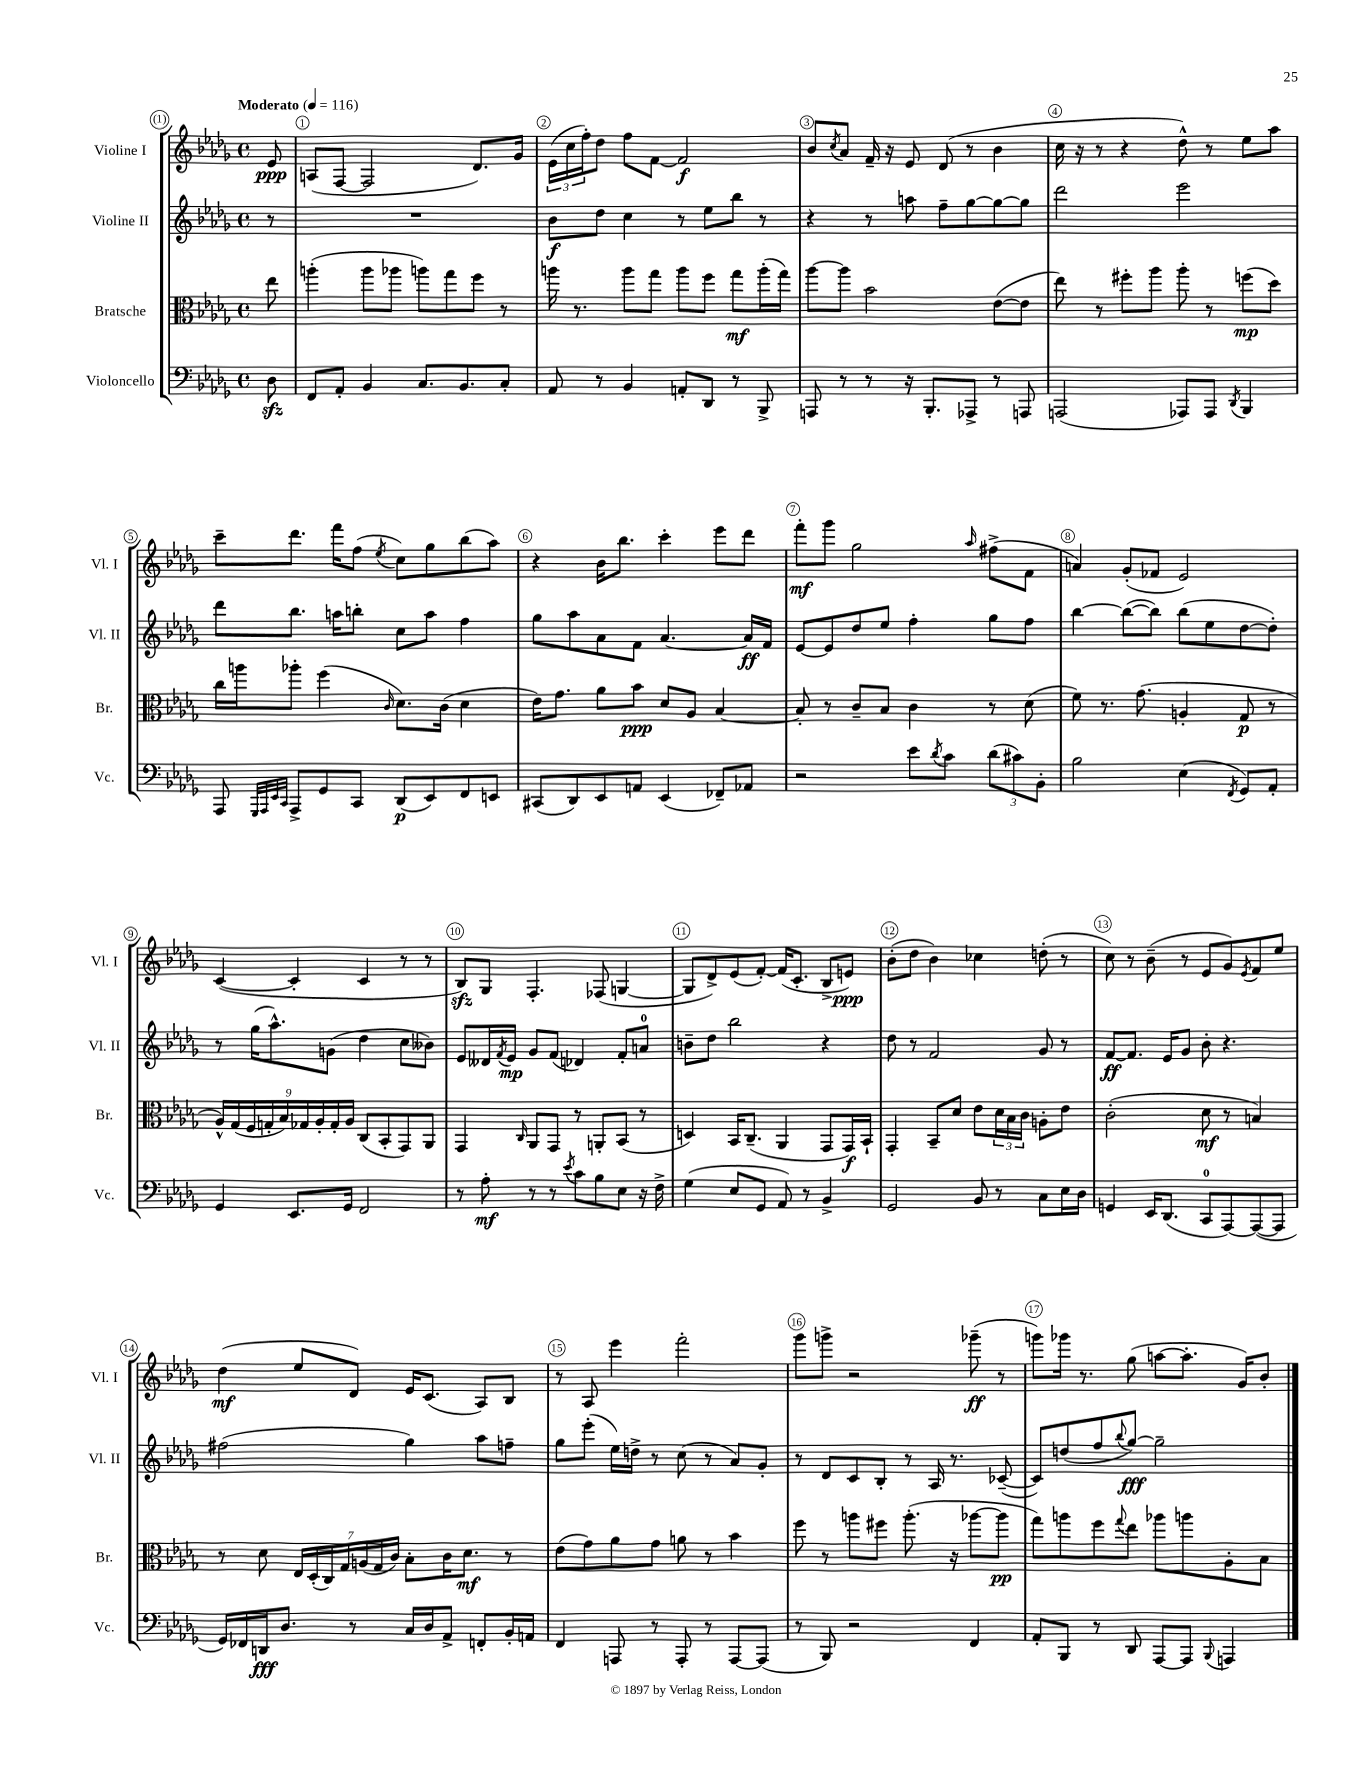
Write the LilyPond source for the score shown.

<<
\new StaffGroup <<
\new Staff = "s0" \with { instrumentName = "Violine I" shortInstrumentName = "Vl. I" } {
    \clef treble \key des \major \defaultTimeSignature \time 4/4 \partial 8 \tempo "Moderato" 4 = 116
    ees'8\ppp |
    a8( f8~ f2 des'8.) ges'16 |
    \tuplet 3/2 { ees'16( c''16 f''16-.) } des''8 f''8 f'8~ f'2\f |
    bes'8 \acciaccatura { c''8 } aes'8 f'16-- r16 ees'8 des'8( r8 bes'4 |
    c''16 r16 r8 r4 des''8-^) r8 ees''8 aes''8 |
    c'''8-- des'''8. f'''16 f''8( \acciaccatura { ees''8 } c''8) ges''8 bes''8( aes''8) |
    r4 bes'16 bes''8. c'''4-. ees'''8 des'''8 |
    f'''8-.\mf ges'''8 ges''2 \grace { aes''16 } fis''8->( f'8 |
    a'4) ges'8-.( fes'8 ees'2) |
    c'4~( c'4-. c'4 r8 r8 |
    bes8\sfz) ges8 f4.-. fes8( g4~ |
    g8 des'8->) ees'8( f'8~-.) f'16( c'8.-. bes8-> e'8\ppp) |
    bes'8-.( des''8 bes'4) ces''4 d''8-.( r8 |
    c''8) r8 bes'8--( r8 ees'8 ges'8) \acciaccatura { ees'8 } f'8 ees''8 |
    des''4\mf( ees''8 des'8) ees'16 c'8.( aes8) bes8 |
    r8 aes8 ees'''4 f'''2-. |
    ges'''8 g'''8-> r2 ges'''8--\ff( r8 |
    g'''8) ges'''16 r8. ges''8( a''8~ a''8.-. ges'16) bes'8-. \bar "|." |
}
\new Staff = "s1" \with { instrumentName = "Violine II" shortInstrumentName = "Vl. II" } {
    \clef treble \key des \major \defaultTimeSignature \time 4/4 \partial 8
    r8 |
    R1 |
    bes'8\f des''8 c''4 r8 ees''8 bes''8 r8 |
    r4 r8 a''8 f''8-- ges''8~ ges''8~ ges''8 |
    des'''2 ees'''2 |
    des'''8 bes''8. a''16 b''8-. c''8 a''8 f''4 |
    ges''8 aes''8 aes'8 f'8 aes'4.~ aes'16\ff f'16 |
    ees'8~ ees'8 des''8 ees''8 f''4-. ges''8 f''8 |
    bes''4~ bes''8~( bes''8) bes''8( ees''8 des''8~ des''8-.) |
    r8 ges''16( aes''8.-^) g'8( des''4 c''8 beses'8) |
    ees'8 deses'16 \acciaccatura { f'8 } ees'16\mp ges'8 f'8( des'4) f'8-. a'8-0 |
    b'8-- des''8 bes''2 r4 |
    des''8 r8 f'2 ges'8 r8 |
    f'8~\ff f'8. ees'16 ges'8 bes'8-. r4. |
    fis''2( ges''4) aes''8 f''8-- |
    ges''8 ees'''8-.( ees''16) d''16-> r8 c''8( r8 aes'8) ges'8-. |
    r8 des'8 c'8 bes8-. r8 aes16 r8. ces'8~--( |
    ces'8) d''8( f''8 \appoggiatura { bes''8 } ges''8~\fff) ges''2-- \bar "|." |
}
\new Staff = "s2" \with { instrumentName = "Bratsche" shortInstrumentName = "Br." } {
    \clef alto \key des \major \defaultTimeSignature \time 4/4 \partial 8
    ees''8 |
    a''4-.( a''8 aes''8 a''8) ges''8 f''8 r8 |
    a''16 r8. a''8 ges''8 a''8 f''8 ges''8\mf a''16-.( ges''16) |
    aes''8~ aes''8 bes'2 ees'8~( ees'8 |
    ees''8) r8 fis''8-. aes''8 aes''8-. r8 f''8\mp( des''8) |
    c''16 a''16 aes''8-. f''4( \grace { c'16 } des'8.) c'16( des'4 |
    ees'16) ges'8. aes'8 bes'8\ppp des'8 aes8 bes4~ |
    bes8-. r8 c'8-- bes8 c'4 r8 des'8( |
    f'8) r8. ges'8.( a4-. ges8\p r8 |
    \tuplet 9/8 { aes16-^) ges16( f16 g16-. bes16) ges16 aes16-. ges16-. aes16 } c8( bes,8-. ges,8) aes,8 |
    ges,4 \grace { c16 } aes,8 ges,8 r8 a,8-. bes,8( r8 |
    d4) bes,16 c8.--( aes,4 ges,8 ges,16\f) bes,16-! |
    ges,4-. bes,8-- des'8 ees'8 \tuplet 3/2 { des'16 bes16 c'16 } a8-. ees'8 |
    c'2-.( des'8\mf r8 b4) |
    r8 des'8 \tuplet 7/4 { ees16 des16-.( c16) ges16 a16( ges16 c'16) } bes8-. c'16 des'8.\mf r8 |
    ees'8( ges'8) aes'8 ges'8 a'8 r8 bes'4 |
    f''8 r8 a''8 fis''8 a''8.-.( r16 aes''8~ aes''8\pp |
    ges''8) a''8 f''8 \appoggiatura { ges''8 } ees''8 aes''8 a''8 aes8-. bes8 \bar "|." |
}
\new Staff = "s3" \with { instrumentName = "Violoncello" shortInstrumentName = "Vc." } {
    \clef bass \key des \major \defaultTimeSignature \time 4/4 \partial 8
    des8\sfz |
    f,8 aes,8-. bes,4 c8. bes,8. c8-. |
    aes,8 r8 bes,4 a,8-. des,8 r8 bes,,8-> |
    a,,8 r8 r8 r16 bes,,8.-. aes,,8-> r8 a,,8 |
    a,,2( aes,,8) aes,,8 \acciaccatura { des,8 } bes,,4 |
    aes,,8 \grace { ges,,32 aes,,32 ees,32 c,32 } aes,,8-> ges,8 c,8 des,8\p( ees,8) f,8 e,8 |
    cis,8( des,8) ees,8 a,8 ees,4( fes,8--) aes,8 |
    r2 ees'8 \acciaccatura { des'8 } c'8 \tuplet 3/2 { des'8( cis'8) bes,8-. } |
    bes2 ees4( \acciaccatura { f,8 } ges,8) aes,8-. |
    ges,4 ees,8. ges,16 f,2 |
    r8 aes8-.\mf r8 r8 \acciaccatura { ees'8 } c'8 bes8 ees8 r16 f16-> |
    ges4( ees8 ges,8 aes,8) r8 bes,4-> |
    ges,2 bes,8 r8 c8 ees16 des16 |
    g,4 ees,16 des,8.( c,8-0 aes,,8~) aes,,8~( aes,,8 |
    ges,16) fes,16 d,16\fff des8. r8 c16 des16 aes,8-> f,8-. bes,16-. a,16 |
    f,4 a,,8 r8 a,,8-. r8 a,,8~ a,,8( |
    r8 bes,,8) r2 f,4 |
    aes,8-. bes,,8 r8 des,8 aes,,8~ aes,,8 \appoggiatura { bes,,8 } a,,4 \bar "|." |
}
>>
>>
\layout { \context { \Score \override BarNumber.break-visibility = ##(#f #t #t) barNumberVisibility = #all-bar-numbers-visible \override BarNumber.stencil = #(make-stencil-circler 0.1 0.3 ly:text-interface::print) } }
